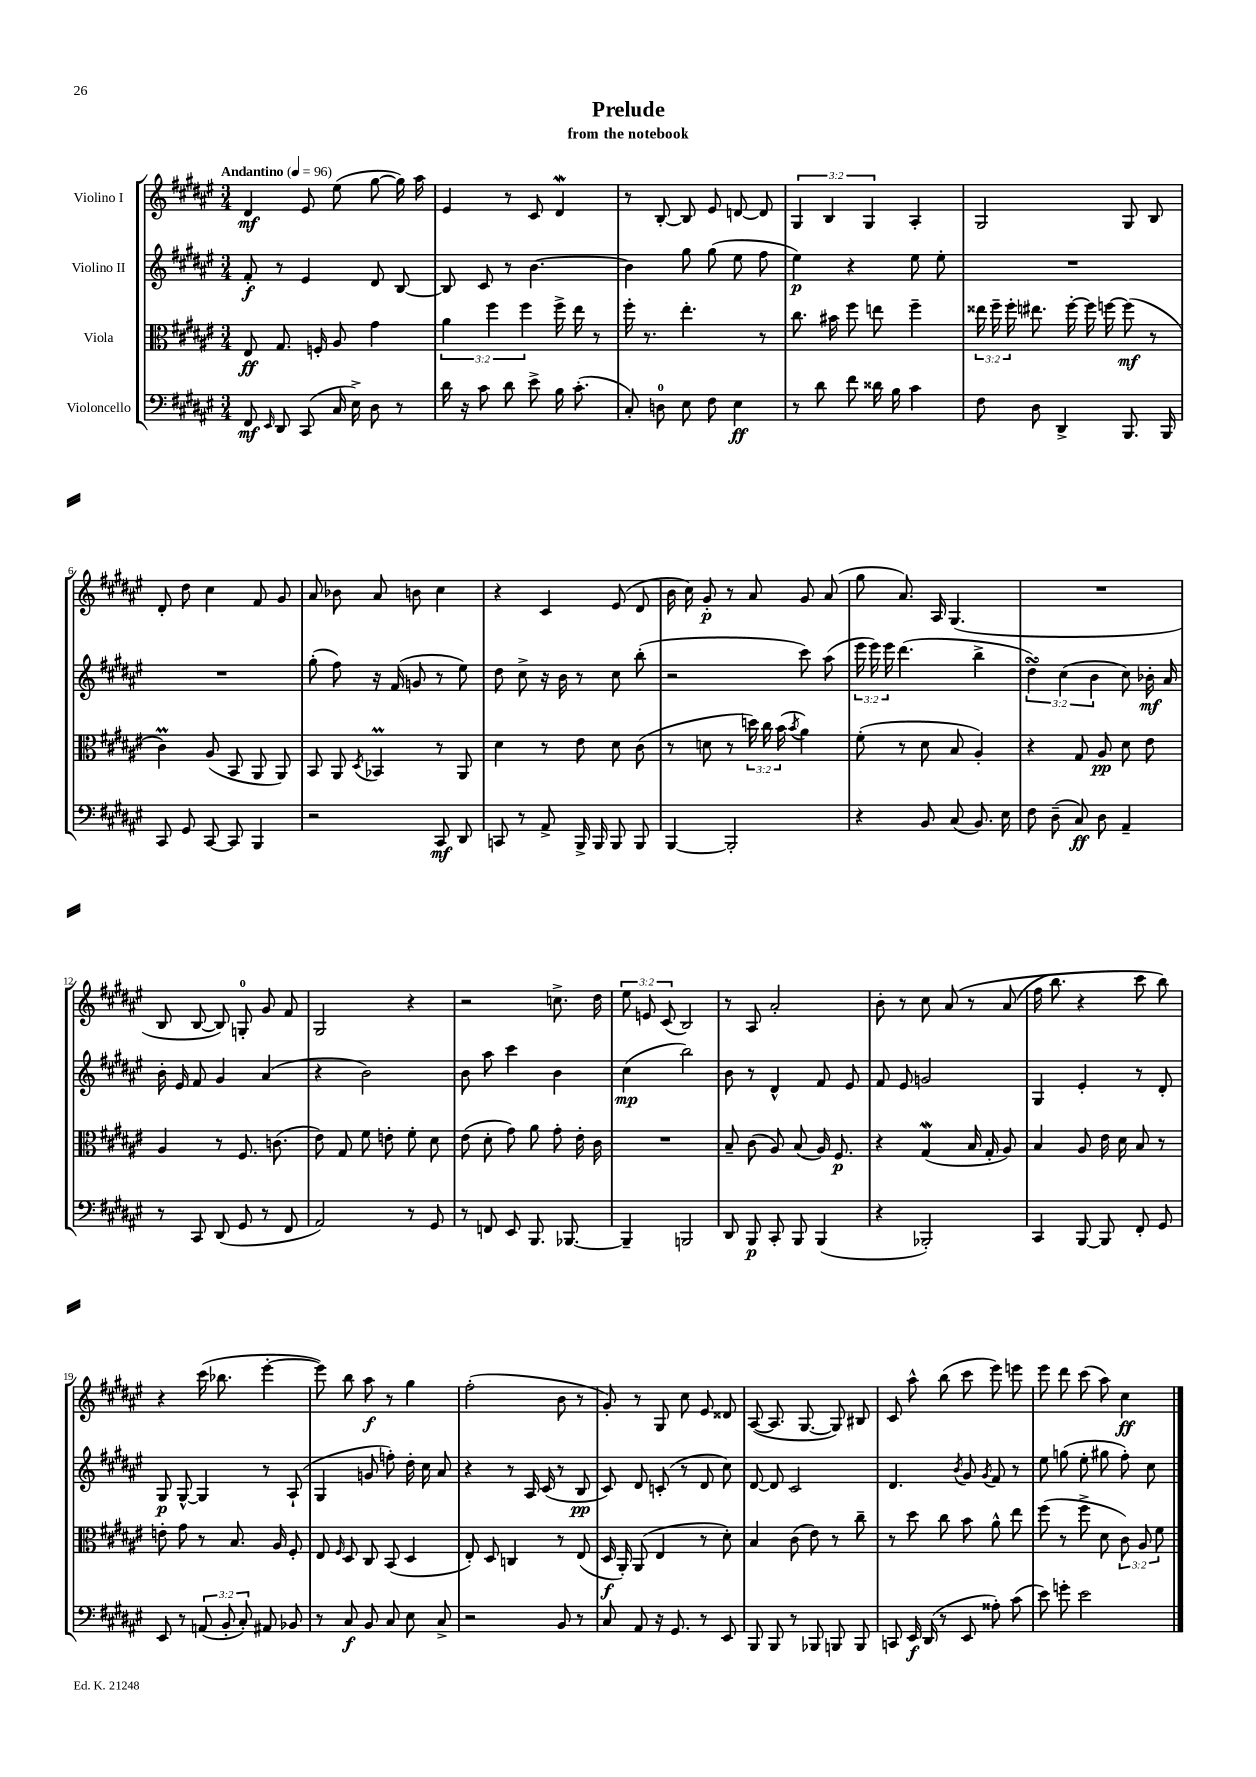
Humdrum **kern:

**kern	**dynam	**kern	**dynam	**kern	**dynam	**kern	**dynam
*part4	*part4	*part3	*part3	*part2	*part2	*part1	*part1
*staff4	*staff4	*staff3	*staff3	*staff2	*staff2	*staff1	*staff1
*I"Violoncello	*	*I"Viola	*	*I"Violino II	*	*I"Violino I	*
*clefF4	*	*clefC3	*	*clefG2	*	*clefG2	*
*k[f#c#g#d#a#e#]	*	*k[f#c#g#d#a#e#]	*	*k[f#c#g#d#a#e#]	*	*k[f#c#g#d#a#e#]	*
*M3/4	*	*M3/4	*	*M3/4	*	*M3/4	*
*MM96	*	*MM96	*	*MM96	*	*MM96	*
=1	=1	=1	=1	=1	=1	=1	=1
!	!	!	!	!	!	!LO:TX:a:B:t=Andantino	!
8FF#/	mf	8E#/	ff	8f#'/	f	4d#/	mf
16qqEE#/	.	.	.	.	.	.	.
8DD#/	.	8.G#/	.	8r	.	.	.
(8CC#/	.	.	.	4e#/	.	8e#/	.
.	.	16Fn'/	.	.	.	.	.
16C#/	.	8A#/	.	.	.	(8ee#\	.
16E#^\)	.	.	.	.	.	.	.
8D#\	.	4g#\	.	8d#/	.	[8gg#\	.
8r	.	.	.	[8B/	.	16gg#\])	.
.	.	.	.	.	.	16aa#\	.
=2	=2	=2	=2	=2	=2	=2	=2
16d#\	.	6a#\	.	8B/]	.	4e#/	.
16r	.	.	.	.	.	.	.
8c#\	.	.	.	8c#/	.	.	.
.	.	6ff#\	.	.	.	.	.
8d#\	.	.	.	8r	.	8r	.
.	.	6ff#\	.	.	.	.	.
8e#^\	.	.	.	[4.b\	.	8c#/	.
16B\	.	16ff#^\	.	.	.	4d#W/	.
(8.c#'\	.	16ee#\	.	.	.	.	.
.	.	8r	.	.	.	.	.
=3	=3	=3	=3	=3	=3	=3	=3
8C#'/)	.	16ff#'\	.	4b\]	.	8r	.
.	.	8.r	.	.	.	.	.
8Dn\	.	.	.	.	.	[8B'/	.
8E#\	.	4.ee#'\	.	8gg#\	.	8B/]	.
8F#\	.	.	.	(8gg#\	.	8e#/	.
4E#\	ff	.	.	8ee#\	.	[8dn/	.
.	.	8r	.	8ff#\	.	8d/]	.
=4	=4	=4	=4	=4	=4	=4	=4
8r	.	8.cc#\	.	4ee#\)	p	6G#/	.
8d#\	.	.	.	.	.	.	.
.	.	.	.	.	.	6B/	.
.	.	16b#X\	.	.	.	.	.
8f#\	.	8ff#\	.	4r	.	.	.
.	.	.	.	.	.	6G#/	.
16d##X\	.	8een\	.	.	.	.	.
16B\	.	.	.	.	.	.	.
4c#\	.	4ff#~\	.	8ee#\	.	4A#'/	.
.	.	.	.	8ee#'\	.	.	.
=5	=5	=5	=5	=5	=5	=5	=5
8F#\	.	24ee##X\	.	2.r	.	2G#/	.
.	.	24ff#~\	.	.	.	.	.
.	.	24ff#'\	.	.	.	.	.
8D#\	.	8.ee#X\	.	.	.	.	.
4DD#^/	.	.	.	.	.	.	.
.	.	[16ff#'\	.	.	.	.	.
.	.	16ff#\]	.	.	.	.	.
.	.	[16ffn\	.	.	.	.	.
8.BBB/	.	(8ff\]	mf	.	.	8G#/	.
.	.	8r	.	.	.	8B/	.
16BBB/	.	.	.	.	.	.	.
!!LO:LB:g=z
=6	=6	=6	=6	=6	=6	=6	=6
8CC#/	.	4c#M\)	.	2.r	.	8d#'/	.
8GG#/	.	.	.	.	.	8dd#\	.
[8CC#/	.	(8A#/	.	.	.	4cc#\	.
8CC#/]	.	8BB/	.	.	.	.	.
4BBB/	.	8AA#/	.	.	.	8f#/	.
.	.	8AA#/)	.	.	.	8g#/	.
=7	=7	=7	=7	=7	=7	=7	=7
2r	.	8BB/	.	(8gg#'\	.	8a#/	.
.	.	8AA#/	.	8ff#\)	.	8b-X\	.
.	.	8qD#/	.	.	.	.	.
.	.	4BB-XM/	.	16r	.	8a#/	.
.	.	.	.	(16f#/	.	.	.
.	.	.	.	8gn/	.	8bn\	.
8CC#/	mf	8r	.	8r	.	4cc#\	.
8DD#/	.	8AA#/	.	8ee#\)	.	.	.
=8	=8	=8	=8	=8	=8	=8	=8
8CCn/	.	4d#\	.	8dd#\	.	4r	.
8r	.	.	.	8cc#^\	.	.	.
8AA#^/	.	8r	.	16r	.	4c#/	.
.	.	.	.	16b\	.	.	.
16BBB^/	.	8e#\	.	8r	.	.	.
16BBB/	.	.	.	.	.	.	.
8BBB/	.	8d#\	.	8cc#\	.	(8e#/	.
8BBB/	.	(8c#\	.	(8bb'\	.	8d#/	.
=9	=9	=9	=9	=9	=9	=9	=9
[4BBB/	.	8r	.	2r	.	16b\	.
.	.	.	.	.	.	16cc#\)	.
.	.	8dn\	.	.	.	8g#'/	p
2BBB'/]	.	8r	.	.	.	8r	.
.	.	24ddn\)	.	.	.	8a#/	.
.	.	24cc#\	.	.	.	.	.
.	.	(24b\	.	.	.	.	.
.	.	8qb/	.	.	.	.	.
.	.	4a#\)	.	8ccc#\)	.	8g#/	.
.	.	.	.	(8aa#\	.	(8a#/	.
=10	=10	=10	=10	=10	=10	=10	=10
4r	.	(8f#'\	.	24eee#\	.	8gg#\	.
.	.	.	.	24eee#\)	.	.	.
.	.	.	.	24eee#\	.	.	.
.	.	8r	.	(4.ddd#\	.	8.a#/)	.
8BB/	.	8d#\	.	.	.	.	.
.	.	.	.	.	.	16A#/	.
(8C#/	.	8B/	.	.	.	(4.G#/	.
8.BB/)	.	4A#'/)	.	4bb^\	.	.	.
16E#\	.	.	.	.	.	.	.
=11	=11	=11	=11	=11	=11	=11	=11
8F#\	.	4r	.	6dd#sSSS\)	.	2.r	.
(8D#~\	.	.	.	.	.	.	.
.	.	.	.	(6cc#\	.	.	.
8C#/)	ff	8G#/	.	.	.	.	.
.	.	.	.	6b\	.	.	.
8D#\	.	8A#/	pp	.	.	.	.
4AA#~/	.	8d#\	.	8cc#\)	.	.	.
.	.	8e#\	.	16b-X'\	mf	.	.
.	.	.	.	16a#/	.	.	.
!!LO:LB:g=z
=12	=12	=12	=12	=12	=12	=12	=12
8r	.	4A#/	.	16b'\	.	8B/	.
.	.	.	.	16e#/	.	.	.
8CC#/	.	.	.	8f#/	.	[8B/	.
(8DD#/	.	8r	.	4g#/	.	8B/])	.
8GG#/	.	8.F#/	.	.	.	8Gn'/	.
8r	.	.	.	(4a#/	.	8g#/	.
.	.	(8.cn\	.	.	.	.	.
8FF#/	.	.	.	.	.	8f#/	.
=13	=13	=13	=13	=13	=13	=13	=13
2AA#/)	.	8e#\)	.	4r	.	2G#/	.
.	.	8G#/	.	.	.	.	.
.	.	8f#\	.	2b\)	.	.	.
.	.	8en'\	.	.	.	.	.
8r	.	8f#'\	.	.	.	4r	.
8GG#/	.	8d#\	.	.	.	.	.
=14	=14	=14	=14	=14	=14	=14	=14
8r	.	(8e#\	.	8b\	.	2r	.
8FFn/	.	8d#'\	.	8aa#\	.	.	.
8EE#/	.	8g#\)	.	4ccc#\	.	.	.
8.BBB/	.	8a#\	.	.	.	.	.
.	.	8g#'\	.	4b\	.	8.ccn^\	.
[8.BBB-X/	.	.	.	.	.	.	.
.	.	16e#'\	.	.	.	.	.
.	.	16c#\	.	.	.	16dd#\	.
=15	=15	=15	=15	=15	=15	=15	=15
4BBB-~/]	.	2.r	.	(4cc#\	mp	12ee#\	.
.	.	.	.	.	.	12en/	.
.	.	.	.	.	.	(12c#/	.
2BBBn/	.	.	.	2bb\)	.	2B/)	.
=16	=16	=16	=16	=16	=16	=16	=16
8DD#/	.	8B~/	.	8b\	.	8r	.
8BBB/	p	(8c#\	.	8r	.	8A#/	.
8CC#'/	.	8A#/)	.	4d#^^/	.	2a#'/	.
8BBB/	.	(8B/	.	.	.	.	.
(4BBB/	.	16A#/)	.	8f#/	.	.	.
.	.	8.F#/	p	.	.	.	.
.	.	.	.	8e#/	.	.	.
=17	=17	=17	=17	=17	=17	=17	=17
4r	.	4r	.	8f#/	.	8b'\	.
.	.	.	.	8e#/	.	8r	.
2BBB-X'/)	.	(4G#W/	.	2gn/	.	8cc#\	.
.	.	.	.	.	.	(8a#/	.
.	.	16B/	.	.	.	8r	.
.	.	16G#'/	.	.	.	.	.
.	.	8A#/)	.	.	.	(8a#/	.
=18	=18	=18	=18	=18	=18	=18	=18
4CC#/	.	4B/	.	4G#/	.	16ff#\	.
.	.	.	.	.	.	8.bb\)	.
[8BBB/	.	8A#/	.	4e#'/	.	4r	.
8BBB/]	.	16e#\	.	.	.	.	.
.	.	16d#\	.	.	.	.	.
8FF#'/	.	8B/	.	8r	.	8ccc#\	.
8GG#/	.	8r	.	8d#'/	.	8bb\)	.
!!LO:LB:g=z
=19	=19	=19	=19	=19	=19	=19	=19
8EE#/	.	8en'\	.	8G#/	p	4r	.
8r	.	8g#\	.	[8G#^^/	.	.	.
(12AAn/	.	8r	.	4G#/]	.	(16ccc#\	.
.	.	.	.	.	.	8.bb-X\	.
12BB'/	.	.	.	.	.	.	.
.	.	8.B/	.	.	.	.	.
12C#'/)	.	.	.	.	.	.	.
8AA#X/	.	.	.	8r	.	[4eee#'\	.
.	.	16A#/	.	.	.	.	.
8BB-X/	.	8F#'/	.	(8A#`/	.	.	.
=20	=20	=20	=20	=20	=20	=20	=20
8r	.	8E#/	.	4G#/	.	8eee#\])	.
.	.	16qqF#/	.	.	.	.	.
8C#/	f	8D#/	.	.	.	8bb\	.
8BB/	.	8C#/	.	8gn/	.	8aa#\	f
8C#/	.	(8BB/	.	8ffn'\)	.	8r	.
8E#\	.	4D#/	.	16dd#'\	.	4gg#\	.
.	.	.	.	16cc#\	.	.	.
8C#^/	.	.	.	8a#/	.	.	.
=21	=21	=21	=21	=21	=21	=21	=21
2r	.	8E#'/)	.	4r	.	(2ff#'\	.
.	.	8D#/	.	.	.	.	.
.	.	4Cn/	.	8r	.	.	.
.	.	.	.	16A#/	.	.	.
.	.	.	.	(16c#/	.	.	.
8BB/	.	8r	.	8r	.	8b\	.
8r	.	(8E#/	.	8B/	pp	8r	.
=22	=22	=22	=22	=22	=22	=22	=22
8C#/	.	16D#/	f	8c#/)	.	8g#'/)	.
.	.	16AA#'/)	.	.	.	.	.
8AA#/	.	(8AA#/	.	8d#/	.	8r	.
16r	.	4E#/	.	(8cn'/	.	8G#/	.
8.GG#/	.	.	.	.	.	.	.
.	.	.	.	8r	.	8cc#\	.
8r	.	8r	.	8d#/	.	8e#/	.
8EE#/	.	8d#'\)	.	8cc#\)	.	8d##X/	.
=23	=23	=23	=23	=23	=23	=23	=23
8BBB/	.	4B/	.	[8d#/	.	([8A#/	.
8BBB/	.	.	.	8d#/]	.	8.A#/]	.
8r	.	(8c#\	.	2c#/	.	.	.
.	.	.	.	.	.	[8.G#/	.
8BBB-X/	.	8e#\)	.	.	.	.	.
8BBBn/	.	8r	.	.	.	8G#/])	.
8BBB/	.	8cc#~\	.	.	.	8B#X/	.
=24	=24	=24	=24	=24	=24	=24	=24
8CCn/	.	8r	.	4.d#/	.	8c#/	.
16EE#/	f	8dd#\	.	.	.	8aa#^^\	.
(16DD#/	.	.	.	.	.	.	.
8r	.	8cc#\	.	.	.	(8bb\	.
.	.	.	.	8qb/	.	.	.
8EE#/	.	8b\	.	8g#/	.	8ccc#\	.
.	.	.	.	8qg#/	.	.	.
8A##X'\)	.	8a#^^\	.	8f#/	.	8eee#\)	.
(8c#\	.	8ee#\	.	8r	.	8eeen\	.
=25	=25	=25	=25	=25	=25	=25	=25
8e#\)	.	(8ff#\	.	8ee#\	.	8eee#\	.
8gn'\	.	8r	.	(8ggn\	.	8ddd#\	.
2e#\	.	8ff#^\	.	8ee#'\	.	(8ccc#\	.
.	.	8d#\	.	8gg#X\	.	8aa#\)	.
.	.	12c#\)	.	8ff#'\)	.	4cc#\	ff
.	.	12A#/	.	.	.	.	.
.	.	.	.	8cc#\	.	.	.
.	.	12f#\	.	.	.	.	.
==	==	==	==	==	==	==	==
*-	*-	*-	*-	*-	*-	*-	*-
